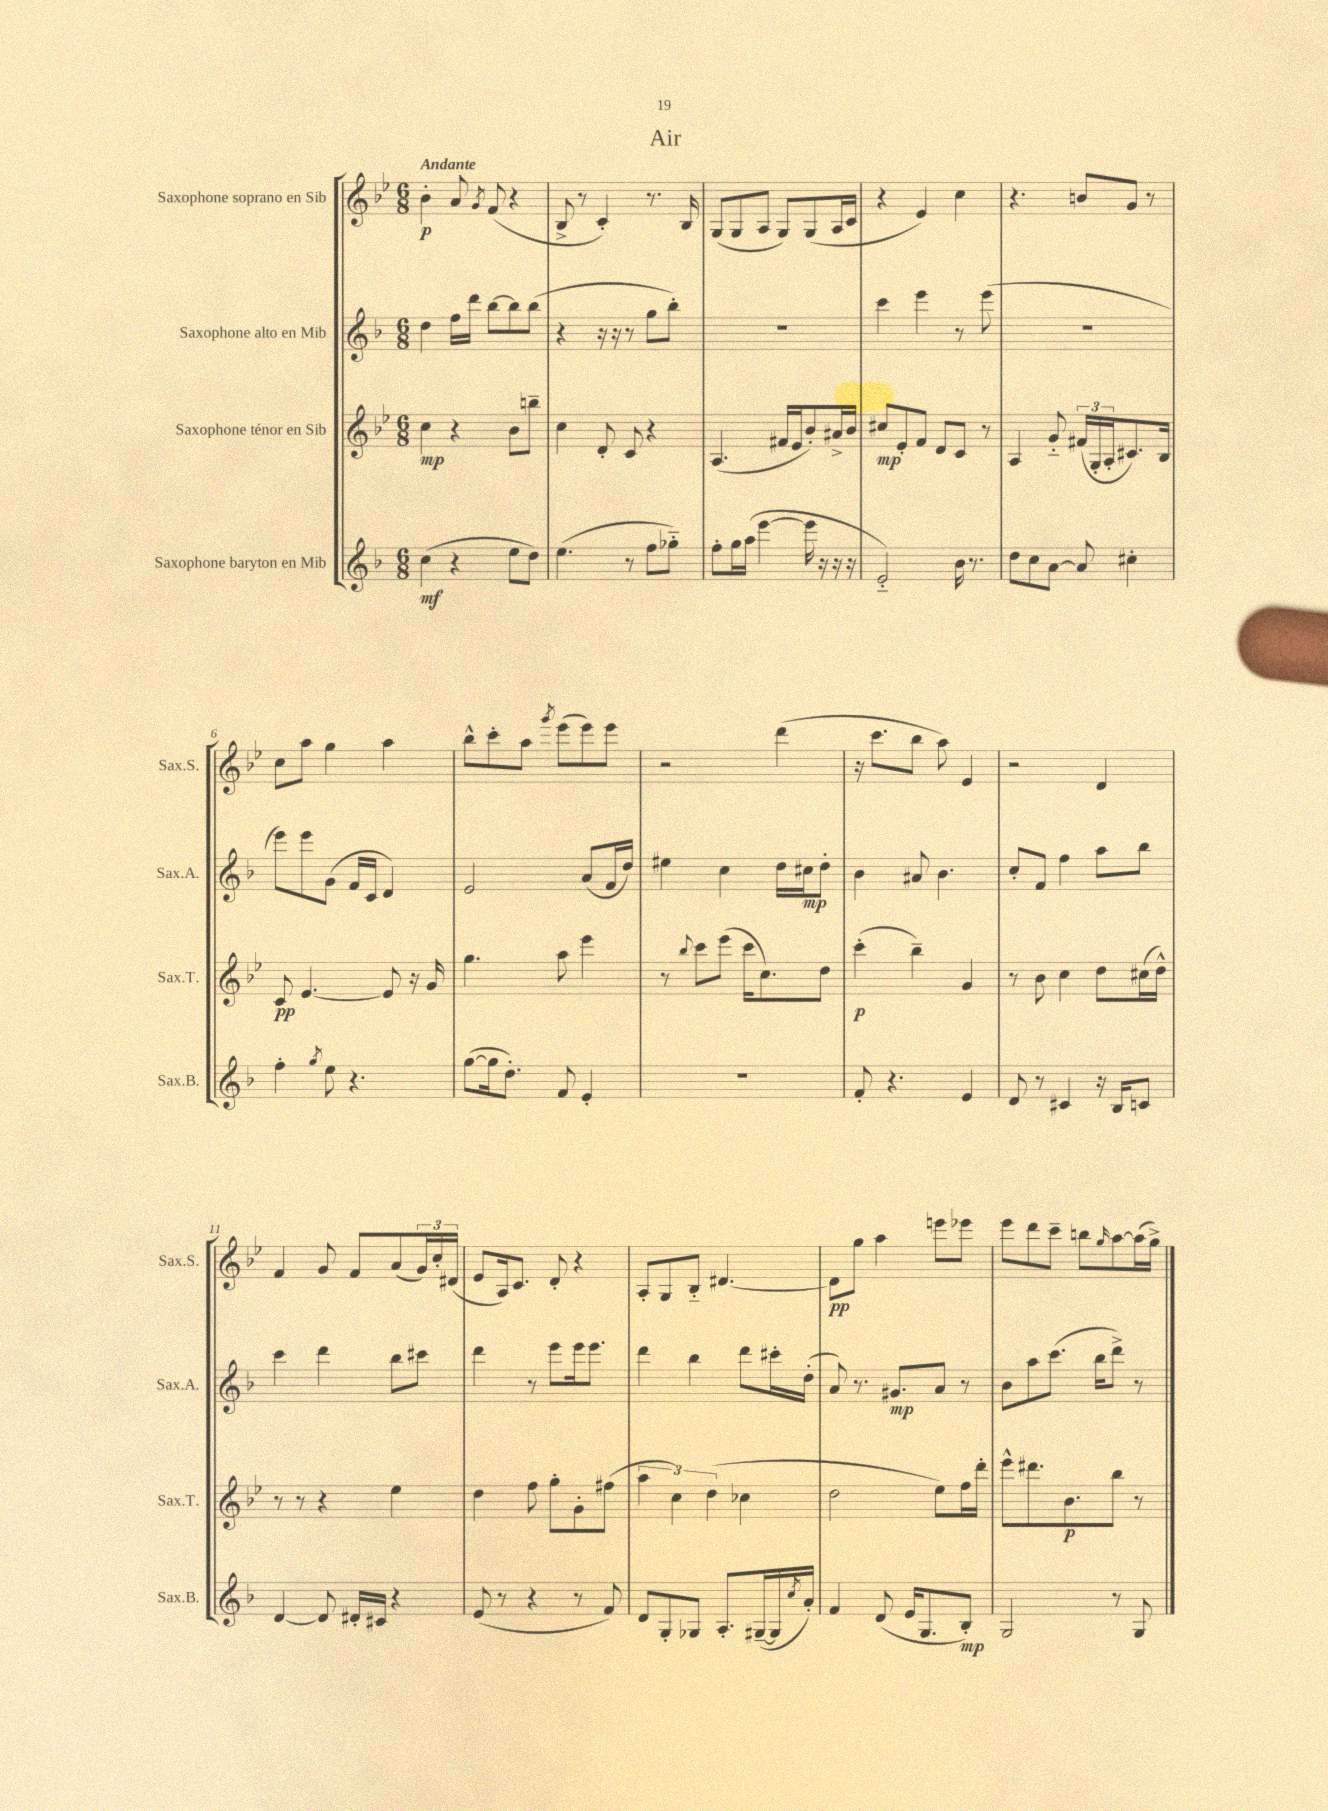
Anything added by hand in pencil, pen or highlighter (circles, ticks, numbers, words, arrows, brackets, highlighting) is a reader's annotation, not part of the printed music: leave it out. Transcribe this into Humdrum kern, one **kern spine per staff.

**kern	**dynam	**kern	**dynam	**kern	**dynam	**kern	**dynam
*part4	*part4	*part3	*part3	*part2	*part2	*part1	*part1
*staff4	*staff4	*staff3	*staff3	*staff2	*staff2	*staff1	*staff1
*I"Saxophone baryton en Mib	*	*I"Saxophone ténor en Sib	*	*I"Saxophone alto en Mib	*	*I"Saxophone soprano en Sib	*
*I'Sax.B.	*	*I'Sax.T.	*	*I'Sax.A.	*	*I'Sax.S.	*
*clefG2	*	*clefG2	*	*clefG2	*	*clefG2	*
*k[b-]	*	*k[b-e-]	*	*k[b-]	*	*k[b-e-]	*
*M6/8	*	*M6/8	*	*M6/8	*	*M6/8	*
=1	=1	=1	=1	=1	=1	=1	=1
!	!	!	!	!	!	!LO:TX:a:B:t=Andante	!
(4cc\	mf	4cc\	mp	4dd\	.	4b-'\	p
4r	.	4r	.	16ff\LL	.	8a/	.
.	.	.	.	16ddd\JJ	.	.	.
.	.	.	.	.	.	8qg/	.
.	.	.	.	[8bb-\L	.	(8f/	.
8ee\L	.	8b-\L	.	8bb-\]	.	4r	.
8dd\J)	.	8bbn~\J	.	(8bb-\J	.	.	.
=2	=2	=2	=2	=2	=2	=2	=2
(4.ee\	.	4cc\	.	4r	.	8B-^/	.
.	.	.	.	.	.	8r	.
.	.	8d'/	.	16r	.	4c'/)	.
.	.	.	.	16r	.	.	.
8r	.	8c/	.	8r	.	.	.
8ff\L	.	4r	.	8gg\L	.	8.r	.
8gg-X\J)	.	.	.	8bb-'\J)	.	.	.
.	.	.	.	.	.	16B-/	.
=3	=3	=3	=3	=3	=3	=3	=3
8ff'\L	.	(4.A/	.	2.r	.	(8G/L	.
16gg\L	.	.	.	.	.	8G/	.
(16aa\JJ	.	.	.	.	.	.	.
[4eee\	.	.	.	.	.	8A/J	.
.	.	16f#X/LL	.	.	.	8G/L)	.
.	.	16e-/J	.	.	.	.	.
16eee\]	.	8b-'/)	.	.	.	(8G/	.
16r	.	.	.	.	.	.	.
16r	.	16a#X^/L	.	.	.	16A/L	.
16r	.	16b-/JJ	.	.	.	16c/JJ	.
=4	=4	=4	=4	=4	=4	=4	=4
2e/)	.	8cc#X/L	mp	4ccc\	.	4r	.
.	.	8e-'/	.	.	.	.	.
.	.	8f/J	.	4eee\	.	4e-/)	.
.	.	8d/L	.	.	.	.	.
16b-\	.	8c/J	.	8r	.	4cc\	.
8.r	.	.	.	.	.	.	.
.	.	8r	.	(8eee\	.	.	.
=5	=5	=5	=5	=5	=5	=5	=5
8dd\L	.	4A/	.	2.r	.	4.r	.
8cc\	.	.	.	.	.	.	.
[8a\J	.	8g/	.	.	.	.	.
8a/]	.	(24f#X/LL	.	.	.	8bn/L	.
.	.	24G'/	.	.	.	.	.
.	.	24A'/J	.	.	.	.	.
4cc#X'\	.	8.c#X/)	.	.	.	8g/J	.
.	.	.	.	.	.	8r	.
.	.	16B-/Jk	.	.	.	.	.
!!LO:LB:g=z
=6	=6	=6	=6	=6	=6	=6	=6
4ff'\	.	8c/	pp	8eee\L)	.	8cc\L	.
.	.	[4.e-/	.	8eee\	.	8aa\J	.
8qgg/	.	.	.	.	.	.	.
8ee\	.	.	.	(8g\J	.	4gg\	.
4.r	.	.	.	16f/LL	.	.	.
.	.	.	.	16c/JJ	.	.	.
.	.	8e-/]	.	4d/)	.	4aa\	.
.	.	16r	.	.	.	.	.
.	.	16g/	.	.	.	.	.
=7	=7	=7	=7	=7	=7	=7	=7
([8gg\L	.	4.gg\	.	2e/	.	8bb-^^\L	.
16gg\k]	.	.	.	.	.	8ccc'\	.
8.dd'\J)	.	.	.	.	.	.	.
.	.	.	.	.	.	8aa\J	.
.	.	.	.	.	.	8qggg/	.
8f/	.	8aa\	.	.	.	(8eee-\L	.
4e'/	.	4eee-\	.	(8a/L	.	8eee-\)	.
.	.	.	.	16f/L	.	8eee-\J	.
.	.	.	.	16dd/JJ)	.	.	.
=8	=8	=8	=8	=8	=8	=8	=8
2.r	.	8r	.	4ee#X\	.	2r	.
.	.	8qqbb-/	.	.	.	.	.
.	.	8ccc\L	.	.	.	.	.
.	.	(8eee-\J	.	4cc\	.	.	.
.	.	16ccc\KL	.	.	.	.	.
.	.	8.cc\)	.	.	.	.	.
.	.	.	.	16dd\LL	.	(4ddd\	.
.	.	.	.	16cc#X\J	mp	.	.
.	.	8dd\J	.	8dd'\J	.	.	.
=9	=9	=9	=9	=9	=9	=9	=9
8f'/	.	(4ccc'\	p	4b-\	.	16r	.
.	.	.	.	.	.	8.ccc\L	.
4.r	.	.	.	.	.	.	.
.	.	4bb-~\)	.	8a#X/	.	8bb-\J	.
.	.	.	.	4.b-\	.	8aa\)	.
4e/	.	4g/	.	.	.	4e-/	.
=10	=10	=10	=10	=10	=10	=10	=10
8d/	.	8r	.	8cc'/L	.	2r	.
8r	.	8b-\	.	8f/J	.	.	.
4c#X/	.	4cc\	.	4ff\	.	.	.
16r	.	8dd\L	.	8aa\L	.	4d/	.
16B-/KL	.	.	.	.	.	.	.
8cn/J	.	(16cc#X\L	.	8bb-\J	.	.	.
.	.	16dd^^\JJ)	.	.	.	.	.
!!LO:LB:g=z
=11	=11	=11	=11	=11	=11	=11	=11
[4d/	.	8r	.	4ccc\	.	4f/	.
.	.	8r	.	.	.	.	.
8d/]	.	4r	.	4ddd\	.	8g/	.
16d#X'/LL	.	.	.	.	.	8f/L	.
16c#X/JJ	.	.	.	.	.	.	.
4r	.	4ee-\	.	8bb-\L	.	(8a/	.
.	.	.	.	8ccc#X\J	.	24g/L)	.
.	.	.	.	.	.	24cc'/	.
.	.	.	.	.	.	(24d#X/JJ	.
=12	=12	=12	=12	=12	=12	=12	=12
(8e/	.	4dd\	.	4ddd\	.	8e-/L	.
8r	.	.	.	.	.	16A/k)	.
.	.	.	.	.	.	8.c/J	.
4r	.	8ff\	.	8r	.	.	.
.	.	8gg'\L	.	8eee\L	.	8d'/	.
8r	.	8g'\	.	16eee\k	.	4r	.
.	.	.	.	8.eee\J	.	.	.
8f/)	.	(8ff#X\J	.	.	.	.	.
=13	=13	=13	=13	=13	=13	=13	=13
8d/L	.	6aa\	.	4ddd\	.	8A'/L	.
8G'/	.	.	.	.	.	8G/	.
.	.	6cc\)	.	.	.	.	.
8G-X/J	.	.	.	4bb-\	.	8B-/J	.
.	.	(6dd\	.	.	.	.	.
8.A'/L	.	.	.	.	.	[4.d#X/	.
.	.	4cc-X\	.	8ddd\L	.	.	.
([16G#X~/L	.	.	.	.	.	.	.
16G#/]	.	.	.	16ccc#X'\L	.	.	.
8qcc/	.	.	.	.	.	.	.
16a'/JJ)	.	.	.	(16dd'\JJ	.	.	.
=14	=14	=14	=14	=14	=14	=14	=14
4f/	.	2dd\	.	8a/)	.	8d#\L]	pp
.	.	.	.	8.r	.	8gg\J	.
(8d/	.	.	.	.	.	4aa\	.
.	.	.	.	8.g#X/L	mp	.	.
16e/KL	.	.	.	.	.	.	.
8.G/	.	.	.	.	.	.	.
.	.	8ee-\L)	.	8a/J	.	8eeen\L	.
8B-'/J)	mp	16ff\L	.	8r	.	8eee-X\J	.
.	.	16ddd'\JJ	.	.	.	.	.
=15	=15	=15	=15	=15	=15	=15	=15
2G/	.	8eee-^^\L	.	8b-\L	.	8eee-\L	.
.	.	8.ddd#X\	.	8aa\	.	8ddd\	.
.	.	.	.	(8.ccc\J	.	8ccc~\J	.
.	.	8.b-\	p	.	.	.	.
.	.	.	.	.	.	8bbn\L	.
.	.	.	.	16bb-\KL	.	.	.
.	.	.	.	.	.	16qqgg/	.
8r	.	8bb-\J	.	8ddd^\J)	.	[8aa\	.
8G/	.	8r	.	8r	.	(16aa\L]	.
.	.	.	.	.	.	16gg^\JJ)	.
==	==	==	==	==	==	==	==
*-	*-	*-	*-	*-	*-	*-	*-
